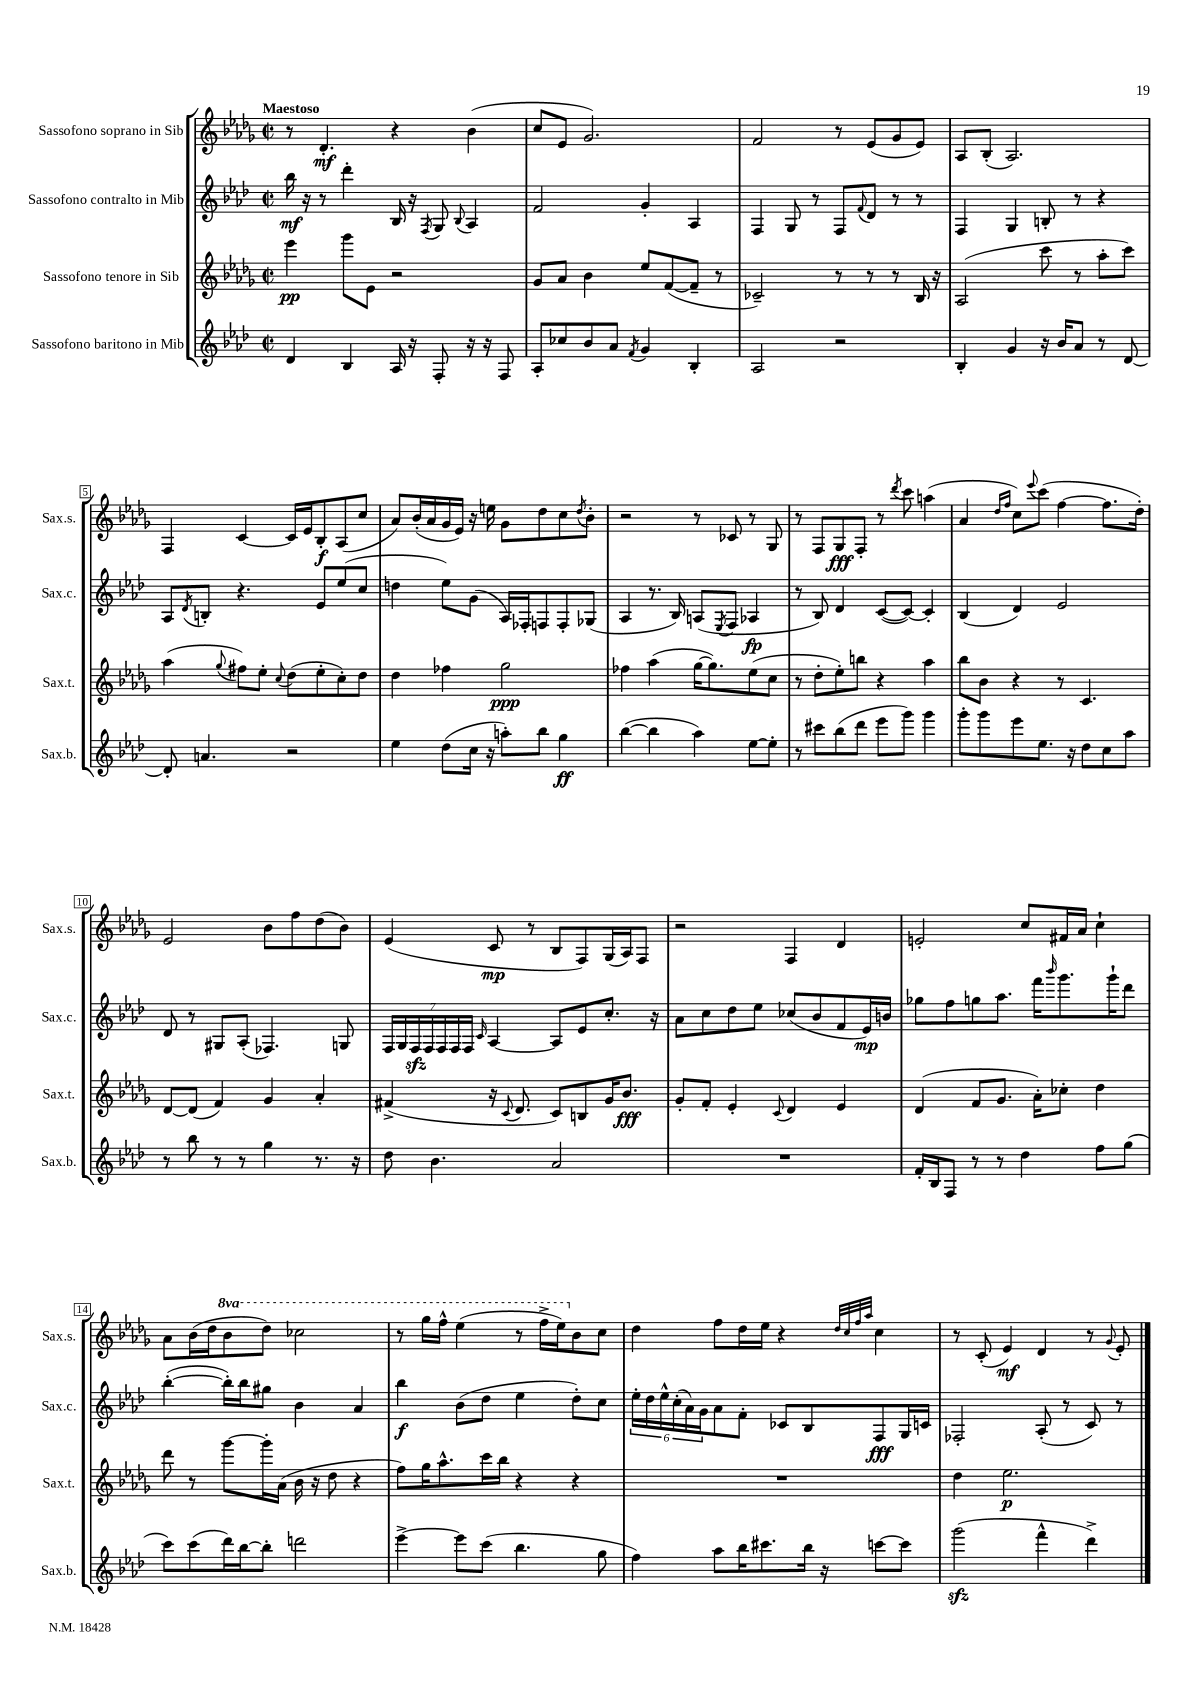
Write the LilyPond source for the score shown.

<<
\new StaffGroup <<
\new Staff = "s0" \with { instrumentName = "Sassofono soprano in Sib" shortInstrumentName = "Sax.s." } {
    \clef treble \key des \major \defaultTimeSignature \time 2/2 \set Staff.ottavationMarkups = #ottavation-simple-ordinals \tempo "Maestoso"
    r8 des'4.-.\mf r4 bes'4( |
    c''8 ees'8 ges'2.) |
    f'2 r8 ees'8( ges'8 ees'8) |
    aes8 bes8-.( aes2.) |
    f4 c'4~ c'16 ees'16 bes8-.\f aes8( c''8 |
    aes'8) bes'16-.( aes'16 ges'16 ees'16) r16 e''16 ges'8 des''8 c''8 \acciaccatura { des''8 } bes'8-. |
    r2 r8 ces'8 r8 ges8 |
    r8 f8 ges8\fff f8-. r8 \acciaccatura { des'''8 } c'''8 a''4( |
    aes'4 \grace { des''16 f''16 } c''8) \appoggiatura { ees'''8 } c'''8( f''4~ f''8. des''16-.) |
    ees'2 bes'8 f''8 des''8( bes'8) |
    ees'4( c'8\mp r8 bes8 f8) ges16( aes16) f8 |
    r2 f4 des'4 |
    e'2-. c''8 fis'16 aes'16 c''4-! |
    aes'8 bes'16( des''16 \ottava #1 bes''8 des'''8) ces'''2 |
    r8 ges'''16 f'''16-^ ees'''4( r8 f'''16-> ees'''16) \ottava #0 bes'8 c''8 |
    des''4 f''8 des''16 ees''16 r4 \grace { des''32 c''32 f''32 aes''32 } c''4 |
    r8 c'8-.( ees'4\mf) des'4 r8 \appoggiatura { ges'8 } ees'8-. \bar "|." |
}
\new Staff = "s1" \with { instrumentName = "Sassofono contralto in Mib" shortInstrumentName = "Sax.c." } {
    \clef treble \key aes \major \defaultTimeSignature \time 2/2
    bes''16\mf r16 r8 des'''4-. bes16 r16 \acciaccatura { f8 } g8 \appoggiatura { bes8 } aes4 |
    f'2 g'4-. aes4 |
    f4 g8 r8 f8 \appoggiatura { f'8 } des'8 r8 r8 |
    f4 g4 b8-. r8 r4 |
    aes8 \acciaccatura { des'8 } b8-. r4. ees'8 ees''8( c''8 |
    d''4 ees''8) g'8( aes16) fes16-. f8 f8-. ges8( |
    aes4 r8. bes16) a8( \acciaccatura { ees8 } f8 aes4\fp |
    r8 bes8) des'4 c'8~( c'8~) c'4-. |
    bes4( des'4) ees'2 |
    des'8 r8 gis8 aes8-.( fes4.) g8 |
    \tuplet 7/4 { f16 g16 f16\sfz f16 f16 f16 f16 } \grace { c'16 } aes4~ aes8 ees'8 c''8.-. r16 |
    aes'8 c''8 des''8 ees''8 ces''8( bes'8 f'8 ees'16\mp) b'16 |
    ges''8 f''8 g''8 aes''8. f'''16 \grace { bes'''16 } g'''8. g'''16-! des'''8 |
    bes''4~-.( bes''16-.) bes''16 gis''8 bes'4 aes'4 |
    bes''4\f bes'8( des''8 ees''4 des''8-.) c''8 |
    \tuplet 6/4 { ees''16-. des''16 ees''16-^ c''16-.( aes'16) g'16 } aes'8 f'8-. ces'8 bes8 f8\fff g16 c'16 |
    fes2-. aes8-.( r8 c'8) r8 \bar "|." |
}
\new Staff = "s2" \with { instrumentName = "Sassofono tenore in Sib" shortInstrumentName = "Sax.t." } {
    \clef treble \key des \major \defaultTimeSignature \time 2/2
    ees'''4\pp ges'''8 ees'8 r2 |
    ges'8 aes'8 bes'4 ees''8 f'8~( f'8-- r8 |
    ces'2--) r8 r8 r8 bes16 r16 |
    aes2( c'''8 r8 aes''8-. c'''8) |
    aes''4( \appoggiatura { ges''8 } fis''8) ees''8-. \appoggiatura { c''8 } des''8( ees''8-. c''8-.) des''8 |
    des''4 fes''4 ges''2\ppp |
    fes''4 aes''4( ges''16~ ges''8.) ees''8( c''8 |
    r8 des''8-. ees''8-.) b''8 r4 aes''4 |
    bes''8 bes'8 r4 r8 c'4. |
    des'8~ des'8( f'4) ges'4 aes'4-. |
    fis'4->( r16 \appoggiatura { c'8 } des'8. c'8) b8 ges'16 bes'8.\fff |
    ges'8-. f'8-. ees'4-. \appoggiatura { c'8 } des'4 ees'4 |
    des'4( f'8 ges'8. aes'16-.) ces''8-. des''4 |
    des'''8 r8 ges'''8~ ges'''16-. aes'16( bes'16 r16 des''8 r4 |
    f''8) ges''16 aes''8.-^ c'''16 bes''16 r4 r4 |
    R1 |
    des''4 ees''2.\p \bar "|." |
}
\new Staff = "s3" \with { instrumentName = "Sassofono baritono in Mib" shortInstrumentName = "Sax.b." } {
    \clef treble \key aes \major \defaultTimeSignature \time 2/2
    des'4 bes4 aes16 r16 f8-. r16 r16 f8 |
    aes8-. ces''8 bes'8 aes'8 \acciaccatura { f'8 } g'4 bes4-. |
    aes2 r2 |
    bes4-. g'4 r16 bes'16 aes'8 r8 des'8~ |
    des'8-. a'4. r2 |
    ees''4 des''8( c''16 r16 a''8-.) bes''8 g''4\ff |
    bes''4~( bes''4 aes''4) ees''8~ ees''8-. |
    r8 cis'''8 bes''8( des'''8 ees'''8 g'''8) g'''4 |
    g'''8-. g'''8 ees'''8 ees''8. r16 des''8 c''8 aes''8 |
    r8 bes''8 r8 r8 g''4 r8. r16 |
    des''8 bes'4. aes'2 |
    R1 |
    f'16-. bes16 f8 r8 r8 des''4 f''8 g''8( |
    c'''8) c'''8( des'''16) bes''16~ bes''8-. d'''2 |
    ees'''4~-> ees'''8 c'''8( bes''4. g''8 |
    f''4) aes''8 bes''16 cis'''8. bes''16 r16 c'''8~ c'''8 |
    g'''2\sfz( f'''4-^ des'''4->) \bar "|." |
}
>>
>>
\layout { \context { \Score \override BarNumber.stencil = #(make-stencil-boxer 0.1 0.3 ly:text-interface::print) } }
